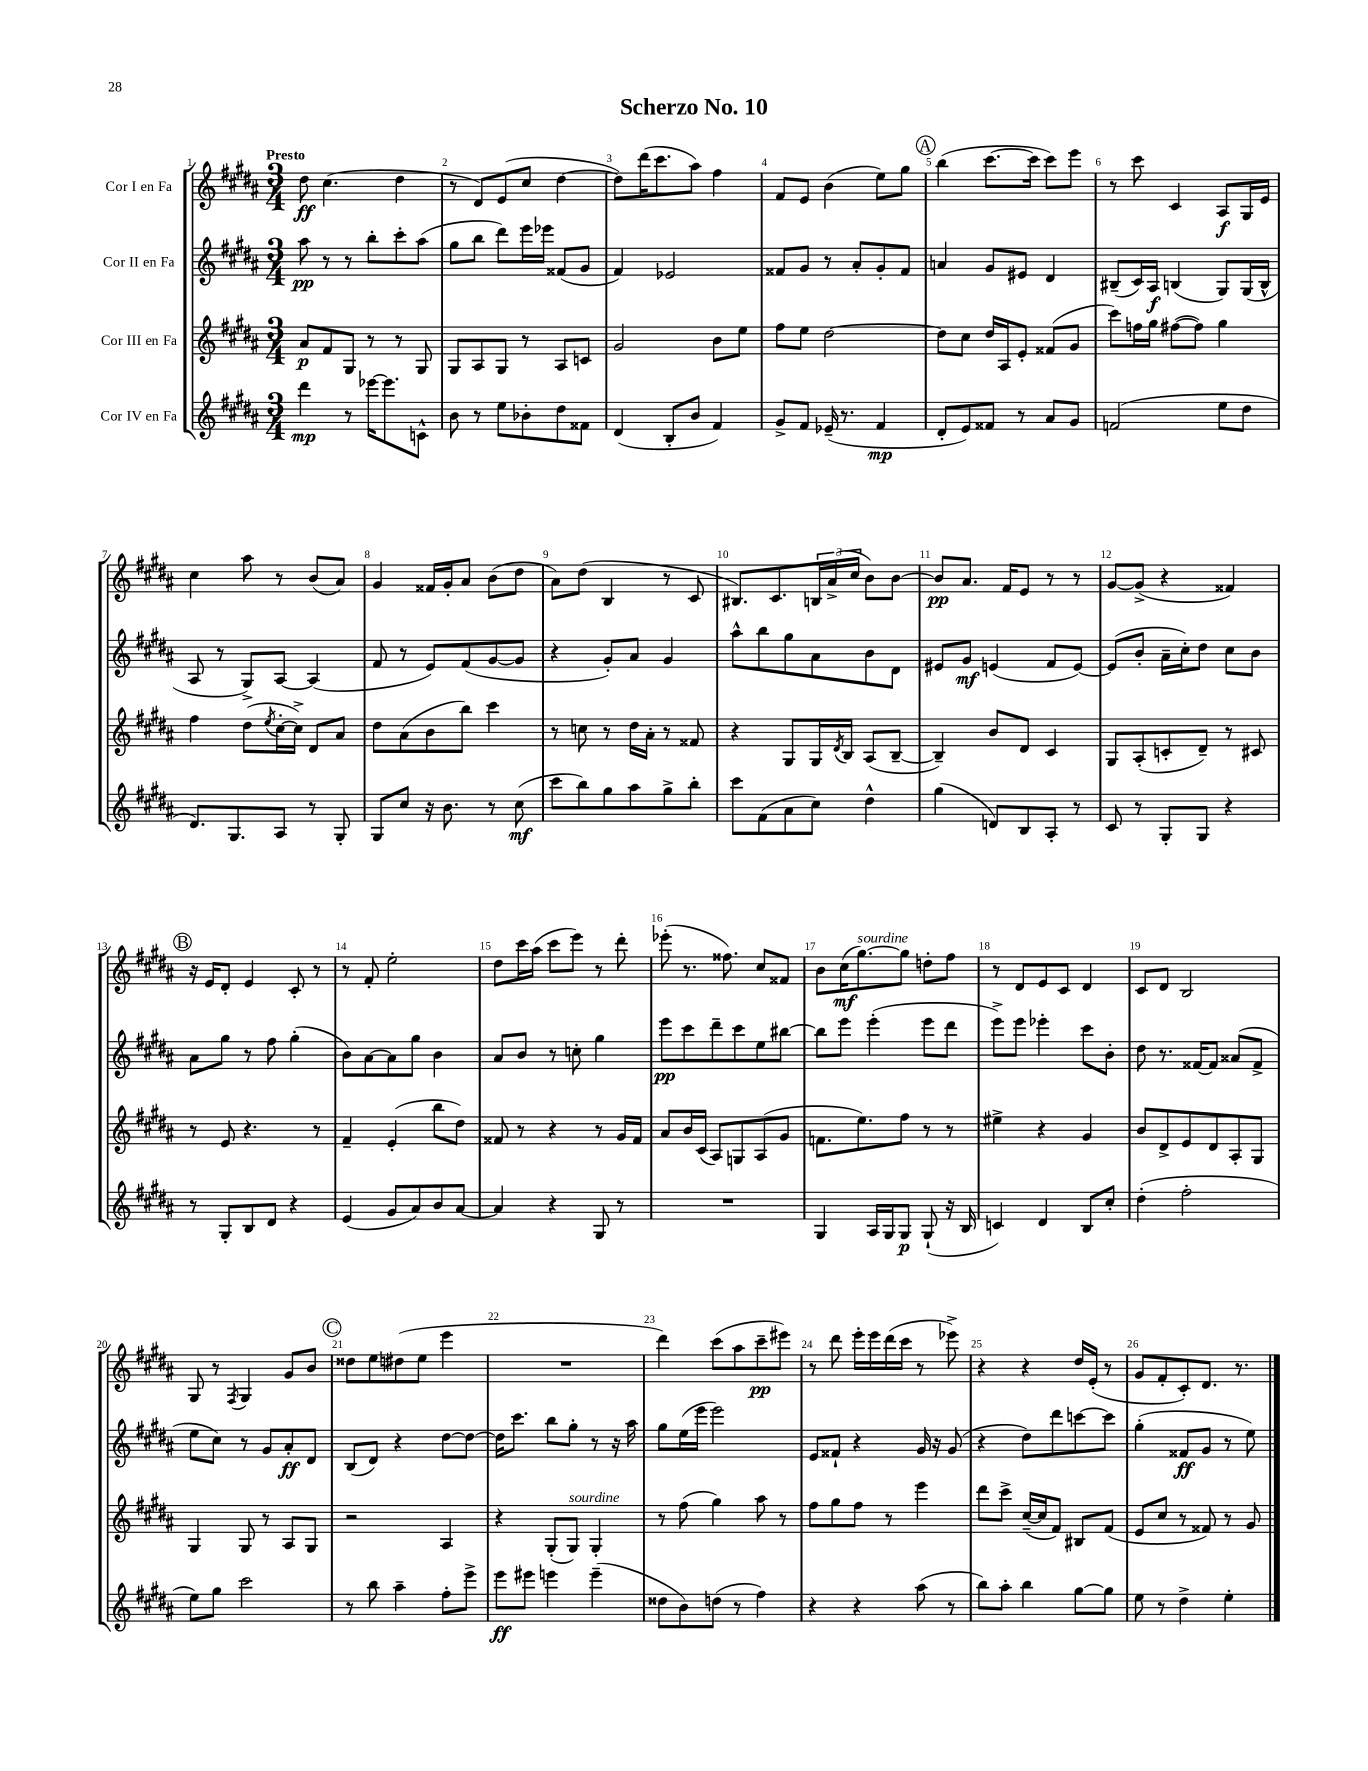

**kern	**dynam	**kern	**dynam	**kern	**dynam	**kern	**dynam
*part4	*part4	*part3	*part3	*part2	*part2	*part1	*part1
*staff4	*staff4	*staff3	*staff3	*staff2	*staff2	*staff1	*staff1
*I"Cor IV en Fa	*	*I"Cor III en Fa	*	*I"Cor II en Fa	*	*I"Cor I en Fa	*
*clefG2	*	*clefG2	*	*clefG2	*	*clefG2	*
*k[f#c#g#d#a#]	*	*k[f#c#g#d#a#]	*	*k[f#c#g#d#a#]	*	*k[f#c#g#d#a#]	*
*M3/4	*	*M3/4	*	*M3/4	*	*M3/4	*
=1	=1	=1	=1	=1	=1	=1	=1
!	!	!	!	!	!	!LO:TX:a:B:t=Presto	!
4ddd#\	mp	8a#/L	p	8aa#\	pp	8dd#\	ff
.	.	8f#/	.	8r	.	(4.cc#\	.
8r	.	8G#/J	.	8r	.	.	.
[16eee-X\KL	.	8r	.	8bb'\L	.	.	.
8.eee-\]	.	.	.	.	.	.	.
.	.	8r	.	8ccc#'\	.	4dd#\	.
8cn^^\J	.	8G#/	.	(8aa#\J	.	.	.
=2	=2	=2	=2	=2	=2	=2	=2
8b\	.	8G#/L	.	8gg#\L	.	8r	.
8r	.	8A#/	.	8bb\J	.	8d#/L)	.
8ee\L	.	8G#/J	.	8ddd#\L)	.	(8e/	.
8b-X'\	.	8r	.	16eee\L	.	8cc#/J	.
.	.	.	.	16eee-X\JJ	.	.	.
8dd#\	.	8A#/L	.	(8f##X/L	.	[4dd#\	.
8f##X\J	.	8cn/J	.	8g#/J	.	.	.
=3	=3	=3	=3	=3	=3	=3	=3
(4d#/	.	2g#/	.	4f#/)	.	8dd#\L])	.
.	.	.	.	.	.	(16ddd#\K	.
.	.	.	.	.	.	8.ccc#\	.
8B'/L	.	.	.	2e-X/	.	.	.
8b/J	.	.	.	.	.	8aa#\J)	.
4f#/)	.	8b\L	.	.	.	4ff#\	.
.	.	8ee\J	.	.	.	.	.
=4	=4	=4	=4	=4	=4	=4	=4
8g#^/L	.	8ff#\L	.	8f##X/L	.	8f#/L	.
8f#/J	.	8ee\J	.	8g#/J	.	8e/J	.
(16e-X~/	.	[2dd#\	.	8r	.	(4b\	.
8.r	.	.	.	.	.	.	.
.	.	.	.	8a#'/L	.	.	.
4f#/	mp	.	.	8g#'/	.	8ee\L)	.
.	.	.	.	8f##/J	.	8gg#\J	.
!!LO:REH:place=s1:t=A
=5	=5	=5	=5	=5	=5	=5	=5
8d#'/L	.	8dd#\L]	.	4an/	.	(4bb\	.
8e/)	.	8cc#\J	.	.	.	.	.
8f##X/J	.	16dd#/LL	.	8g#/L	.	[8.ccc#\L	.
.	.	16A#/J	.	.	.	.	.
8r	.	8e'/J	.	8e#X/J	.	.	.
.	.	.	.	.	.	16ccc#\Jk]	.
8a#/L	.	(8f##X/L	.	4d#/	.	8ccc#\L)	.
8g#/J	.	8g#/J	.	.	.	8eee\J	.
=6	=6	=6	=6	=6	=6	=6	=6
(2fn/	.	8ccc#\L)	.	(8B#X~/L	.	8r	.
.	.	16ffn\L	.	16c#/L)	.	8ccc#\	.
.	.	16gg#\JJ	.	16A#/JJ	f	.	.
.	.	([8ff#X\L	.	(4Bn/	.	4c#/	.
.	.	8ff#\J])	.	.	.	.	.
8ee\L	.	4gg#\	.	8G#/L)	.	8A#/L	f
8dd#\J	.	.	.	(16G#/L	.	16G#/L	.
.	.	.	.	16B^^/JJ	.	16e/JJ	.
!!LO:LB:g=z
=7	=7	=7	=7	=7	=7	=7	=7
8.d#/L)	.	4ff#\	.	8A#/	.	4cc#\	.
.	.	.	.	8r	.	.	.
8.G#/	.	.	.	.	.	.	.
.	.	(8dd#\L	.	8G#^/L)	.	8aa#\	.
.	.	8qee/	.	.	.	.	.
8A#/J	.	[16cc#'\L	.	[8A#/J	.	8r	.
.	.	16cc#^\JJ])	.	.	.	.	.
8r	.	8d#/L	.	(4A#/]	.	(8b/L	.
8G#'/	.	8a#/J	.	.	.	8a#/J)	.
=8	=8	=8	=8	=8	=8	=8	=8
8G#/L	.	8dd#\L	.	8f#/	.	4g#/	.
8cc#/J	.	(8a#\	.	8r	.	.	.
16r	.	8b\	.	8e/L)	.	16f##X/LL	.
8.b\	.	.	.	.	.	16g#'/J	.
.	.	8bb\J)	.	(8f#/	.	8a#/J	.
8r	.	4ccc#\	.	[8g#/	.	(8b\L	.
(8cc#\	mf	.	.	8g#/J]	.	8dd#\J	.
=9	=9	=9	=9	=9	=9	=9	=9
8ccc#\L	.	8r	.	4r	.	8a#\L)	.
8bb\)	.	8ccn\	.	.	.	(8dd#\J	.
8gg#\	.	8r	.	8g#'/L)	.	4B/	.
8aa#\	.	16dd#\LL	.	8a#/J	.	.	.
.	.	16a#'\JJ	.	.	.	.	.
8gg#^\	.	8r	.	4g#/	.	8r	.
8bb'\J	.	8f##X/	.	.	.	8c#/	.
=10	=10	=10	=10	=10	=10	=10	=10
8ccc#\L	.	4r	.	8aa#^^\L	.	8.B#X/L)	.
(8f#\	.	.	.	8bb\	.	.	.
.	.	.	.	.	.	8.c#/	.
8a#\	.	8G#/L	.	8gg#\	.	.	.
8cc#\J)	.	16G#/L	.	8a#\	.	24Bn/L	.
.	.	.	.	.	.	(24a#^/	.
.	.	8qd#/	.	.	.	.	.
.	.	16B/JJ	.	.	.	.	.
.	.	.	.	.	.	24cc#/JJ	.
4dd#^^\	.	(8A#/L	.	8b\	.	8b\L)	.
.	.	[8B~/J	.	8d#\J	.	[8b\J	.
=11	=11	=11	=11	=11	=11	=11	=11
(4gg#\	.	4B~/])	.	8e#X/L	.	8b/L]	pp
.	.	.	.	8g#/J	mf	8.a#/J	.
8dn/L)	.	8b/L	.	(4en/	.	.	.
.	.	.	.	.	.	16f#/KL	.
8B/	.	8d#/J	.	.	.	8e/J	.
8A#'/J	.	4c#/	.	8f#/L	.	8r	.
8r	.	.	.	[8e/J)	.	8r	.
=12	=12	=12	=12	=12	=12	=12	=12
8c#/	.	8G#/L	.	(8e/L]	.	[8g#/L	.
8r	.	(8A#'/	.	8b'/J	.	(8g#^/J]	.
8G#'/L	.	8cn'/	.	16a#~\LL	.	4r	.
.	.	.	.	16cc#'\J)	.	.	.
8G#/J	.	8d#~/J)	.	8dd#\J	.	.	.
4r	.	8r	.	8cc#\L	.	4f##X/)	.
.	.	8c#X/	.	8b\J	.	.	.
!!LO:LB:g=z
!!LO:REH:place=s1:t=B
=13	=13	=13	=13	=13	=13	=13	=13
8r	.	8r	.	8a#\L	.	16r	.
.	.	.	.	.	.	16e/KL	.
8G#'/L	.	8e/	.	8gg#\J	.	8d#'/J	.
8B/	.	4.r	.	8r	.	4e/	.
8d#/J	.	.	.	8ff#\	.	.	.
4r	.	.	.	(4gg#'\	.	8c#'/	.
.	.	8r	.	.	.	8r	.
=14	=14	=14	=14	=14	=14	=14	=14
(4e/	.	4f#~/	.	8b\L)	.	8r	.
.	.	.	.	[8a#\	.	8f#'/	.
8g#/L	.	(4e'/	.	8a#\]	.	2ee'\	.
8a#/)	.	.	.	8gg#\J	.	.	.
8b/	.	8bb\L	.	4b\	.	.	.
[8a#/J	.	8dd#\J)	.	.	.	.	.
=15	=15	=15	=15	=15	=15	=15	=15
4a#/]	.	8f##X/	.	8a#/L	.	8dd#\L	.
.	.	8r	.	8b/J	.	16ccc#\L	.
.	.	.	.	.	.	(16aa#\JJ	.
4r	.	4r	.	8r	.	8ccc#\L	.
.	.	.	.	8ccn'\	.	8eee\J)	.
8G#/	.	8r	.	4gg#\	.	8r	.
8r	.	16g#/LL	.	.	.	8ddd#'\	.
.	.	16f##/JJ	.	.	.	.	.
=16	=16	=16	=16	=16	=16	=16	=16
2.r	.	8a#/L	.	8eee\L	pp	(8eee-X'\	.
.	.	16b/L	.	8ccc#\	.	8.r	.
.	.	(16c#/JJ	.	.	.	.	.
.	.	8A#/L)	.	8ddd#~\	.	.	.
.	.	.	.	.	.	8.ff##X\)	.
.	.	8Gn/	.	8ccc#\	.	.	.
.	.	(8A#/	.	8ee\	.	8cc#/L	.
.	.	8g#/J	.	[8bb#X\J	.	8f##X/J	.
=17	=17	=17	=17	=17	=17	=17	=17
4G#/	.	8.fn\L	.	8bb#\L]	.	8b\L	.
.	.	.	.	8eee\J	.	(16cc#\K	mf
!	!	!	!	!	!	!LO:TX:a:i:t=sourdine	!
.	.	8.ee\)	.	.	.	[8.gg#\)	.
16A#/LL	.	.	.	(4eee'\	.	.	.
16G#/J	.	.	.	.	.	.	.
8G#/J	p	8ff#\J	.	.	.	8gg#\J]	.
(8G#`/	.	8r	.	8eee\L	.	8ddn'\L	.
16r	.	8r	.	8ddd#\J	.	8ff#\J	.
16B/	.	.	.	.	.	.	.
=18	=18	=18	=18	=18	=18	=18	=18
4cn/)	.	4ee#X^\	.	8eee^\L)	.	8r	.
.	.	.	.	8eee\J	.	8d#/L	.
4d#/	.	4r	.	4eee-X'\	.	8e/	.
.	.	.	.	.	.	8c#/J	.
8B/L	.	4g#/	.	8ccc#\L	.	4d#/	.
8cc#'/J	.	.	.	8b'\J	.	.	.
=19	=19	=19	=19	=19	=19	=19	=19
(4dd#'\	.	8b/L	.	8dd#\	.	8c#/L	.
.	.	8d#^/	.	8.r	.	8d#/J	.
2ff#'\	.	8e/	.	.	.	2B/	.
.	.	.	.	[16f##X/KL	.	.	.
.	.	8d#/	.	8f##/J]	.	.	.
.	.	8A#'/	.	(8a##X/L	.	.	.
.	.	8G#/J	.	8f##^/J	.	.	.
!!LO:LB:g=z
=20	=20	=20	=20	=20	=20	=20	=20
8ee\L)	.	4G#/	.	8ee\L	.	8G#/	.
8gg#\J	.	.	.	8cc#\J)	.	8r	.
.	.	.	.	.	.	8qF#/	.
2ccc#\	.	8G#/	.	8r	.	4G#/	.
.	.	8r	.	8g#/L	.	.	.
.	.	8A#/L	.	8a#'/	ff	8g#/L	.
.	.	8G#/J	.	8d#/J	.	8b/J	.
!!LO:REH:place=s1:t=C
=21	=21	=21	=21	=21	=21	=21	=21
8r	.	2r	.	(8B/L	.	8dd##X\L	.
8bb\	.	.	.	8d#/J)	.	8ee\	.
4aa#~\	.	.	.	4r	.	(8dd#X\	.
.	.	.	.	.	.	8ee\J	.
8ff#'\L	.	4A#/	.	[8dd#\L	.	4eee\	.
8eee^\J	.	.	.	8dd#\J_	.	.	.
=22	=22	=22	=22	=22	=22	=22	=22
8eee\L	ff	4r	.	16dd#\KL]	.	2.r	.
.	.	.	.	8.ccc#\J	.	.	.
8eee#X\J	.	.	.	.	.	.	.
4eeen\	.	(8G#'/L	.	8bb\L	.	.	.
!	!	!LO:TX:a:i:t=sourdine	!	!	!	!	!
.	.	8G#/J)	.	8gg#'\J	.	.	.
(4eee~\	.	4G#'/	.	8r	.	.	.
.	.	.	.	16r	.	.	.
.	.	.	.	16aa#\	.	.	.
=23	=23	=23	=23	=23	=23	=23	=23
8dd##X\L	.	8r	.	8gg#\L	.	4ddd#\)	.
8b\)	.	(8ff#\	.	(16ee\L	.	.	.
.	.	.	.	16eee\JJ	.	.	.
(8ddn\J	.	4gg#\)	.	2eee\)	.	(8ccc#\L	.
8r	.	.	.	.	.	8aa#\	.
4ff#\)	.	8aa#\	.	.	.	8ccc#~\	pp
.	.	8r	.	.	.	8eee#X\J)	.
=24	=24	=24	=24	=24	=24	=24	=24
4r	.	8ff#\L	.	8e/L	.	8r	.
.	.	8gg#\	.	8f##X`/J	.	8ddd#\	.
4r	.	8ff#\J	.	4r	.	16eee'\LL	.
.	.	.	.	.	.	16eee\	.
.	.	8r	.	.	.	(16ddd#\	.
.	.	.	.	.	.	16ccc#\JJ	.
(8aa#\	.	4eee\	.	16g#/	.	8r	.
.	.	.	.	16r	.	.	.
8r	.	.	.	(8g#/	.	8eee-X^\)	.
=25	=25	=25	=25	=25	=25	=25	=25
8bb\L)	.	8ddd#\L	.	4r	.	4r	.
8aa#'\J	.	8ccc#^\J	.	.	.	.	.
4bb\	.	([16cc#~/LL	.	8dd#\L)	.	4r	.
.	.	16cc#/J]	.	.	.	.	.
.	.	8f#/J)	.	8ddd#\	.	.	.
[8gg#\L	.	8B#X/L	.	[8cccn\	.	16dd#/LL	.
.	.	.	.	.	.	(16e'/JJ	.
8gg#\J]	.	(8f#/J	.	8ccc\J]	.	8r	.
=26	=26	=26	=26	=26	=26	=26	=26
8ee\	.	8e/L	.	(4gg#'\	.	8g#/L	.
8r	.	8cc#/J	.	.	.	8f#'/	.
4dd#^\	.	8r	.	8f##X/L	ff	8c#'/)	.
.	.	8f##X/)	.	8g#/J	.	8.d#/J	.
4ee'\	.	8r	.	8r	.	.	.
.	.	.	.	.	.	8.r	.
.	.	8g#/	.	8ee\)	.	.	.
==	==	==	==	==	==	==	==
*-	*-	*-	*-	*-	*-	*-	*-
